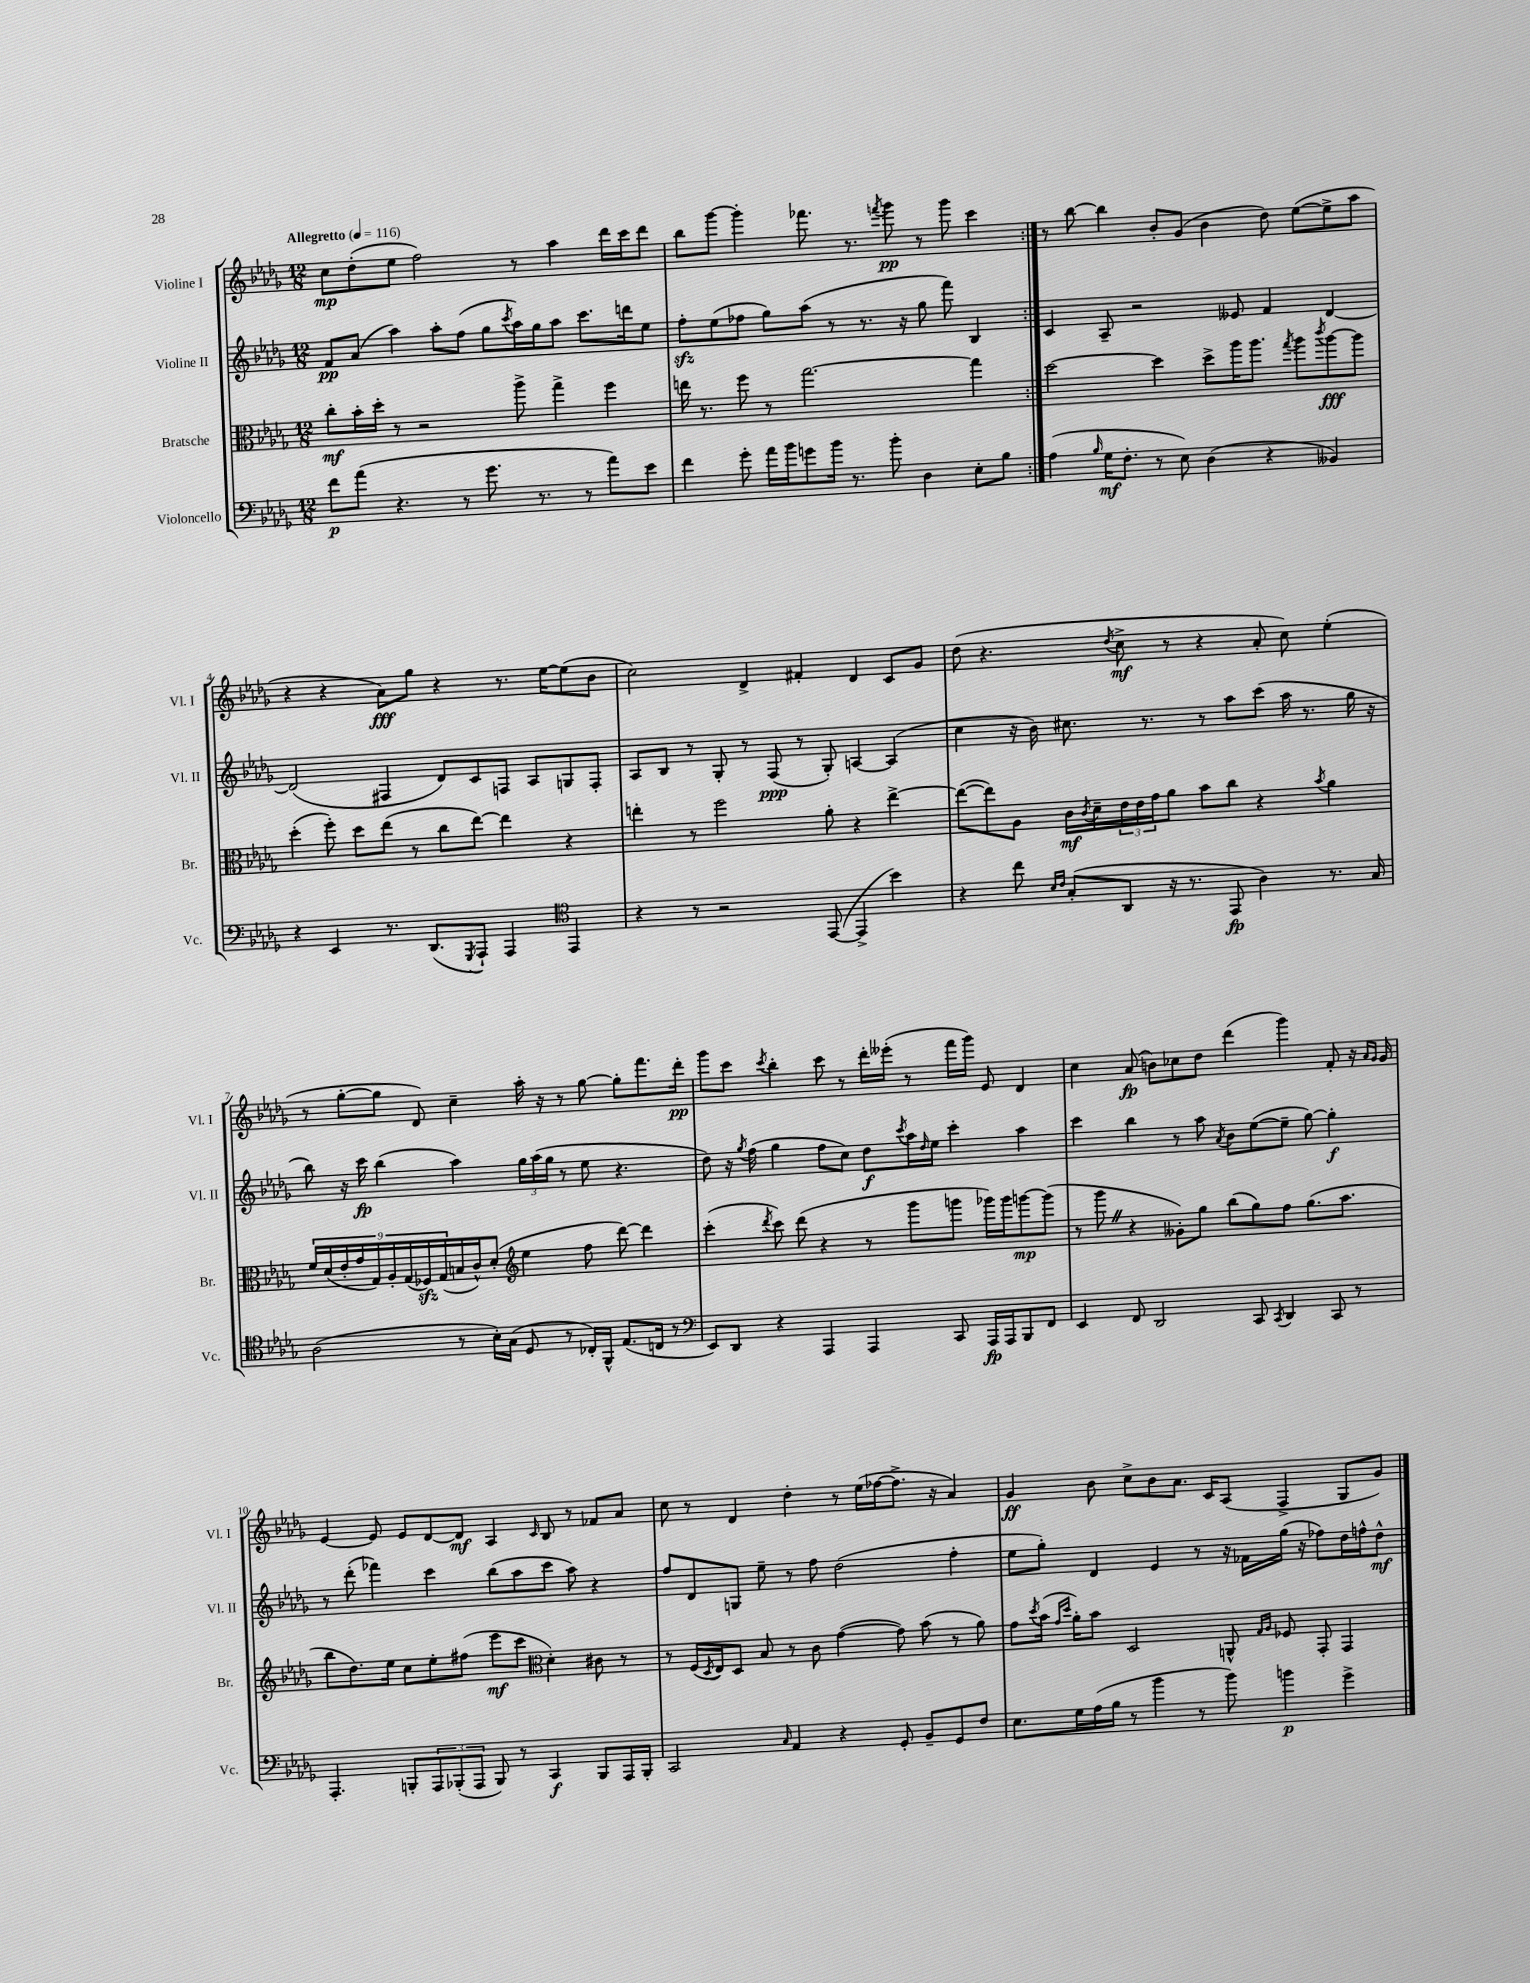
<<
\new StaffGroup <<
\new Staff = "s0" \with { instrumentName = "Violine I" shortInstrumentName = "Vl. I" } {
    \clef treble \key des \major \numericTimeSignature \time 12/8 \tempo "Allegretto" 4 = 116
    \repeat volta 2 { c''8\mp des''8-.( ees''8 f''2) r8 aes''4 des'''16 c'''16 des'''8 |
    bes''8 ges'''8~ ges'''4-. fes'''8. r8. \acciaccatura { f'''8 } ges'''8\pp r8 ges'''8 c'''4 | }
    r8 bes''8~ bes''4 bes'8-. ges'8( bes'4 des''8) ees''8~( ees''8-> aes''8 |
    r4 r4 aes'8\fff) ges''8 r4 r8. ees''16~ ees''8( bes'8 |
    c''2) des'4-> fis'4-. des'4 c'8 ges'8 |
    des''8( r4. \acciaccatura { des''8 } c''8->\mf r8 r4 aes'8-. c''8) ees''4-.( |
    r8 ges''8~-. ges''8 des'8) c''4-- aes''16-. r16 r8 ges''8~ ges''8-. f'''8. des'''16-.\pp |
    ges'''8 c'''8 \acciaccatura { c'''8 } bes''4-. c'''8 r8 des'''16-. eeses'''16-.( r8 f'''16 ges'''16) ees'8 des'4 |
    c''4 aes'8\fp( b'8) ces''8 des''8 des'''4( ges'''4) f'8-. r16 \grace { aes'16 ges'16 } ges'16 |
    ees'4~ ees'8 ees'8 des'8~ des'8\mf aes4 \grace { c'16 } bes8 r8 fes'8 aes'8 |
    c''8 r8 des'4 des''4-. r8 ees''16( fes''16~ fes''8.-> r16 aes'4) |
    ges'4\ff bes'8 c''8-> bes'8 aes'8. c'16 aes8( f4-> ges8 ges'8) \bar "|." |
}
\new Staff = "s1" \with { instrumentName = "Violine II" shortInstrumentName = "Vl. II" } {
    \clef treble \key des \major \numericTimeSignature \time 12/8
    \repeat volta 2 { f'8\pp aes'8( aes''4) aes''8-. f''8( ges''8 \acciaccatura { c'''8 } aes''16) ges''16 aes''8 c'''8. d'''16 ees''8 |
    f''8-.\sfz ees''8( fes''8 ges''8) aes''8( r8 r8. r16 ges''8 f'''8) bes4 | }
    c'4 aes8-- r2 eeses'8 f'4 des'4~ |
    des'2( fis4 des'8) c'8 f8 aes8 g8 f8-. |
    aes8 bes8 r8 ges8-. r8 f8\ppp( r8 ges8-.) a4~ a4( |
    c''4 r16 bes'16) cis''8. r8. r8 aes''8 c'''8( aes''16 r8. ges''16 r16 |
    bes''8) r16 c'''16\fp bes''4( aes''4) \tuplet 3/2 { ges''16 aes''16( ges''16 } r8 ees''8 r4. |
    des''8) r16 \acciaccatura { ges''8 } f''16( ges''4 f''8 c''8) des''8\f \acciaccatura { c'''8 } aes''16 \grace { des''16 } ees''16 c'''4-. aes''4 |
    c'''4 bes''4 r8 aes''8 \acciaccatura { aes'8 } bes'8 ees''8~( ees''8-- ges''8~) ges''4-.\f |
    r8 des'''8-.( fes'''4) c'''4 bes''8( aes''8 c'''8 aes''8) r4 |
    f''8 des'8 g8 ees''8-- r8 f''8 des''2( f''4-. |
    ees''8 ges''8-.) des'4 ees'4 r8 r16 fes'16 ges''16( r16 fes''8) des''16 f''16-^ des''8-^\mf \bar "|." |
}
\new Staff = "s2" \with { instrumentName = "Bratsche" shortInstrumentName = "Br." } {
    \clef alto \key des \major \numericTimeSignature \time 12/8
    \repeat volta 2 { c''8-.\mf bes'16-. des''16-. r8 r2 aes''8-> ges''4-> f''4 |
    e''16 r8. f''8 r8 ges''2.~ ges''4 | }
    des''2~ des''4 des''8-> aes''16 aes''8. \acciaccatura { ges''8 } aes''8 \acciaccatura { c'''8 } aes''8~\fff aes''8 |
    des''4-.( f''8-.) des''8 ees''8( r8 c''8 ees''8~) ees''4 r4 |
    e''4-. r8 f''2 aes'8-. r4 e''4~-> |
    e''8~( e''8) aes8 c'16\mf \acciaccatura { c'8 } des'16-- \tuplet 3/2 { ees'16 ees'16 ges'16 } aes'8 bes'8 c''8 r4 \acciaccatura { bes'8 } aes'4 |
    \tuplet 9/8 { f'16 des'16( ees'16-. ges'16 ges16) aes16-. ges16( fes16\sfz) ges16( } b16 c'16-^) des'8-.( \clef treble ees''4 f''8 des'''8~) des'''4 |
    c'''4-.( \acciaccatura { des'''8 } c'''8) des'''8( r4 r8 ges'''8 g'''8 ges'''16) ges'''16 g'''8~\mp g'''8( |
    r8 ges'''8 \once \override BreathingSign.text = \markup { \musicglyph "scripts.caesura.straight" } \breathe r4 geses'8-.) ges''8 bes''8( ges''8) f''8 ges''8.( aes''8. |
    bes''8 des''8.) ees''16 c''8 ees''8-. fis''8( ees'''8\mf c'''8 \clef alto des'4-.) cis'8 r8 |
    r8 f16( \acciaccatura { des8 } ees16) des8 bes8 r8 c'8 ges'4~( ges'8) bes'8( r8 aes'8) |
    ges'8 \acciaccatura { des''8 } bes'16( \grace { ges'16 des''16 } aes'16-.) bes'8 des2 a,8-^ \grace { ges16 aes16 } fes8 ges,8-. ges,4 \bar "|." |
}
\new Staff = "s3" \with { instrumentName = "Violoncello" shortInstrumentName = "Vc." } {
    \clef bass \key des \major \numericTimeSignature \time 12/8
    \repeat volta 2 { f'8\p aes'8( r4. r8 ges'8. r8. r8 aes'8) ees'8 |
    f'4 ges'8-. aes'16 bes'16 g'8 bes'16 r8. bes'8-. des4 ees8-. bes8 | }
    aes4( \grace { bes16 } ges16\mf f8.-. r8 ees8) des4( r4 beses,4) |
    r4 ees,4 r8. des,8.( \acciaccatura { ges,,8 } aes,,8-!) aes,,4 \clef tenor ees,4 |
    r4 r8 r2 ees,8~( ees,4-> bes'4) |
    r4 c''8 \grace { bes16 c'16 } ges8-.( aes,8 r16 r8. ees,8\fp aes4) r8. ges16 |
    aes2( r8 bes16-.) ges16( des8 r8 ces16-.) f,16-^ ees8.( c16 r8 |
    \clef bass ees,8) des,8 r4 aes,,4 aes,,4 c,8 aes,,16\fp aes,,16 bes,,8 f,8 |
    ees,4 f,8 des,2 c,8 \acciaccatura { c,8 } des,4 c,8 r8 |
    aes,,4.-. b,,8-. \tuplet 3/2 { aes,,8 bes,,8-.( aes,,8 } bes,,8) r8 c,4\f bes,,8 aes,,16 bes,,16-. |
    c,2 \grace { c16 } aes,4 r4 ges,8-. bes,8-- ges,8 f8 |
    ees8. ges16 aes16( bes16 r8 bes'4 r8 bes'8) b'4\p ges'4-> \bar "|." |
}
>>
>>
